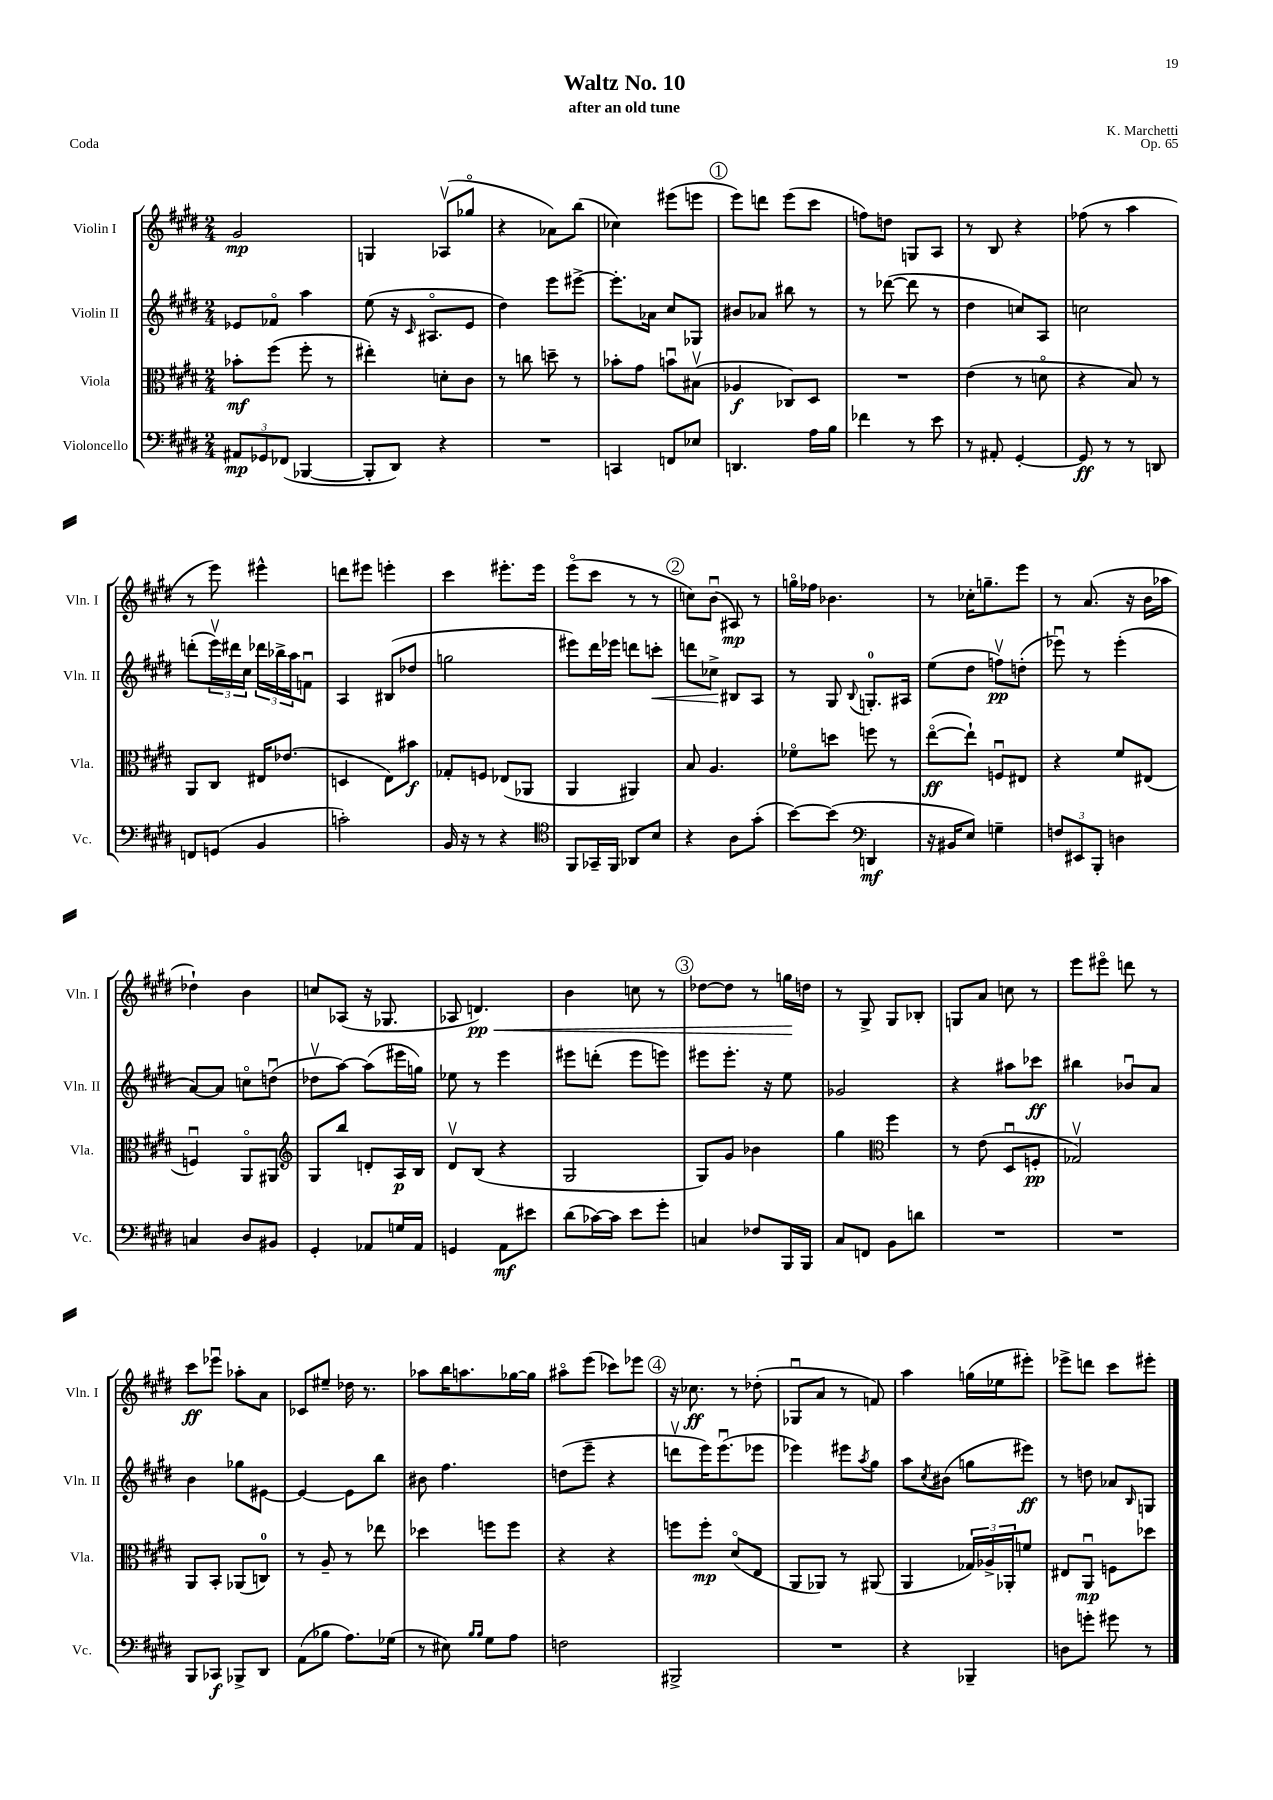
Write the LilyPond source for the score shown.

\header { title = "Waltz No. 10" composer = "K. Marchetti" subtitle = "after an old tune" opus = "Op. 65" piece = "Coda" }
<<
\new StaffGroup <<
\new Staff = "s0" \with { instrumentName = "Violin I" shortInstrumentName = "Vln. I" } {
    \clef treble \key e \major \numericTimeSignature \time 2/4
    gis'2\mp |
    g4 aes8\upbow( ges''8\flageolet |
    r4 aes'8) b''8( |
    ces''4) eis'''8( e'''8 |
    \mark \markup { \circle "1" } e'''8) d'''8 e'''8( cis'''8 |
    f''8) d''8 g8 a8 |
    r8 b8 r4 |
    fes''8( r8 a''4 |
    r8 e'''8) eis'''4-^ |
    d'''8 eis'''8 e'''4-. |
    cis'''4 eis'''8.-. eis'''16 |
    e'''8\flageolet( cis'''8 r8 r8 |
    \mark \markup { \circle "2" } c''8) b'8\downbow( ais8\mp) r8 |
    g''16\flageolet fes''16 bes'4. |
    r8 ces''16-. g''8.-- e'''8 |
    r8 a'8.( r16 b'16 aes''16 |
    des''4-!) b'4 |
    c''8 aes8( r16 ges8. |
    aes8 d'4.\pp\<) |
    b'4 c''8 r8 |
    \mark \markup { \circle "3" } des''8~ des''8 r8 g''16\! d''16 |
    r8 gis8-> gis8 bes8-. |
    g8 a'8 c''8 r8 |
    e'''8 eis'''8\flageolet d'''8 r8 |
    cis'''8\ff ees'''8\downbow aes''8-. a'8 |
    ces'8 eis''8-- des''16 r8. |
    aes''8 b''16 a''8. ges''16~ ges''16 |
    ais''8\flageolet e'''8( ces'''8) ees'''8 |
    \mark \markup { \circle "4" } r16 ces''8.\ff r8 des''8-.( |
    ges8\downbow a'8 r8 f'8) |
    a''4 g''16( ees''16 eis'''8-.) |
    ees'''8-> d'''8 cis'''8 eis'''8-. \bar "|." |
}
\new Staff = "s1" \with { instrumentName = "Violin II" shortInstrumentName = "Vln. II" } {
    \clef treble \key e \major \numericTimeSignature \time 2/4
    ees'8 fes'8\flageolet a''4 |
    e''8( r16 \grace { cis'16 } ais8.\flageolet e'8 |
    dis''4) e'''8 eis'''8~-> |
    eis'''8.-. aes'16 cis''8 ges8 |
    \mark \markup { \circle "1" } bis'8 aes'8 bis''8 r8 |
    r8 des'''8~( des'''8 r8 |
    dis''4 c''8) a8 |
    c''2 |
    d'''8-.( \tuplet 3/2 { e'''16\upbow) dis'''16 cis''16 } \tuplet 3/2 { des'''16 bes''16-> a''16 } f'8\downbow |
    a4 bis8( des''8 |
    g''2 |
    eis'''8) dis'''16 ees'''16 d'''8 c'''8-.\< |
    \mark \markup { \circle "2" } d'''8 ces''8->\! bis8 a8 |
    r8 gis8 \appoggiatura { b8 } g8.-0-. ais16 |
    e''8( dis''8 f''8\upbow\pp) d''8-.( |
    ees'''8\downbow) r8 ees'''4-.( |
    a'8~) a'8 c''8\flageolet d''8\downbow( |
    des''8\upbow a''8~) a''8( eis'''16 g''16) |
    ees''8 r8 e'''4 |
    eis'''8 d'''8-.( eis'''8 e'''8) |
    \mark \markup { \circle "3" } eis'''8 eis'''8.-. r16 e''8 |
    ges'2 |
    r4 ais''8 ces'''8\ff |
    bis''4 bes'8\downbow a'8 |
    b'4 ges''8 eis'8~ |
    eis'4~ eis'8 b''8 |
    bis'8 fis''4. |
    d''8( e'''8-- r4 |
    \mark \markup { \circle "4" } d'''8\upbow e'''16) e'''8.\downbow( ees'''8 |
    ees'''4) eis'''8 \acciaccatura { a''8 } gis''8 |
    a''8 \acciaccatura { cis''8 } bis'8( g''8 eis'''8\ff) |
    r8 d''8 aes'8 \grace { b16 } g8 \bar "|." |
}
\new Staff = "s2" \with { instrumentName = "Viola" shortInstrumentName = "Vla." } {
    \clef alto \key e \major \numericTimeSignature \time 2/4
    bes'8-.\mf fis''8( fis''8-. r8 |
    eis''4-.) d'8-. cis'8 |
    r8 c''8 d''8-- r8 |
    bes'8-. gis'8 b'8\downbow bis8\upbow( |
    \mark \markup { \circle "1" } aes4\f ces8) dis8 |
    R2 |
    e'4( r8 d'8\flageolet |
    r4 b8) r8 |
    a,8 cis8 eis16 ees'8.( |
    d4 e8) bis'8\f |
    ges8-. f8 ees8( aes,8 |
    a,4 ais,4) |
    \mark \markup { \circle "2" } b8 a4. |
    fes'8\flageolet d''8 f''8 r8 |
    e''8~\flageolet\ff( e''8-!) f8\downbow eis8 |
    r4 fis'8 eis8( |
    f4\downbow) a,8\flageolet ais,8 |
    \clef treble gis8 b''8 d'8-. a16\p b16 |
    dis'8\upbow b8( r4 |
    gis2 |
    \mark \markup { \circle "3" } gis8) gis'8 bes'4 |
    gis''4 \clef alto fis''4 |
    r8 e'8( dis8\downbow f8-.\pp |
    ges2\upbow) |
    a,8 b,8-. aes,8( c8-0) |
    r8 a8-- r8 ees''8 |
    des''4 f''8 f''8 |
    r4 r4 |
    \mark \markup { \circle "4" } f''8 f''8-.\mp dis'8\flageolet( e8 |
    a,8 aes,8) r8 ais,8( |
    a,4 \tuplet 3/2 { ges16) aes16-> aes,16-. } f'8 |
    eis8 a,8\downbow\mp f8 des''8 \bar "|." |
}
\new Staff = "s3" \with { instrumentName = "Violoncello" shortInstrumentName = "Vc." } {
    \clef bass \key e \major \numericTimeSignature \time 2/4
    \tuplet 3/2 { ais,8\mp ges,8 fes,8( } bes,,4~ |
    bes,,8-. dis,8) r4 |
    R2 |
    c,4 f,8 ees8 |
    \mark \markup { \circle "1" } d,4. a16 b16 |
    fes'4 r8 e'8 |
    r8 ais,8-. gis,4~-. |
    gis,8\ff r8 r8 d,8 |
    f,8 g,8( b,4 |
    c'2-.) |
    b,16 r16 r8 r4 |
    \clef tenor fis,8 ges,16-- fis,16 aes,8 b8 |
    \mark \markup { \circle "2" } r4 a8 gis'8-.( |
    b'8~) b'8( \clef bass d,4\mf |
    r16 bis,16 e8) g4-- |
    \tuplet 3/2 { f8 eis,8 b,,8-. } d4 |
    c4 dis8 bis,8 |
    gis,4-. aes,8 g16 aes,16 |
    g,4 a,8\mf eis'8 |
    dis'8( ces'16~) ces'16 e'8 gis'8-. |
    \mark \markup { \circle "3" } c4 fes8 b,,16 b,,16 |
    cis8 f,8 b,8 d'8 |
    R2 |
    R2 |
    b,,8 ces,8\f bes,,8-> dis,8 |
    a,8( bes8 a8.) ges16( |
    r8 eis8) \grace { b16 b16 } gis8 a8 |
    f2 |
    \mark \markup { \circle "4" } bis,,2-> |
    R2 |
    r4 bes,,4-- |
    d8 g'8-. gis'8 r8 \bar "|." |
}
>>
>>
\layout { \context { \Score \remove "Bar_number_engraver" } }
